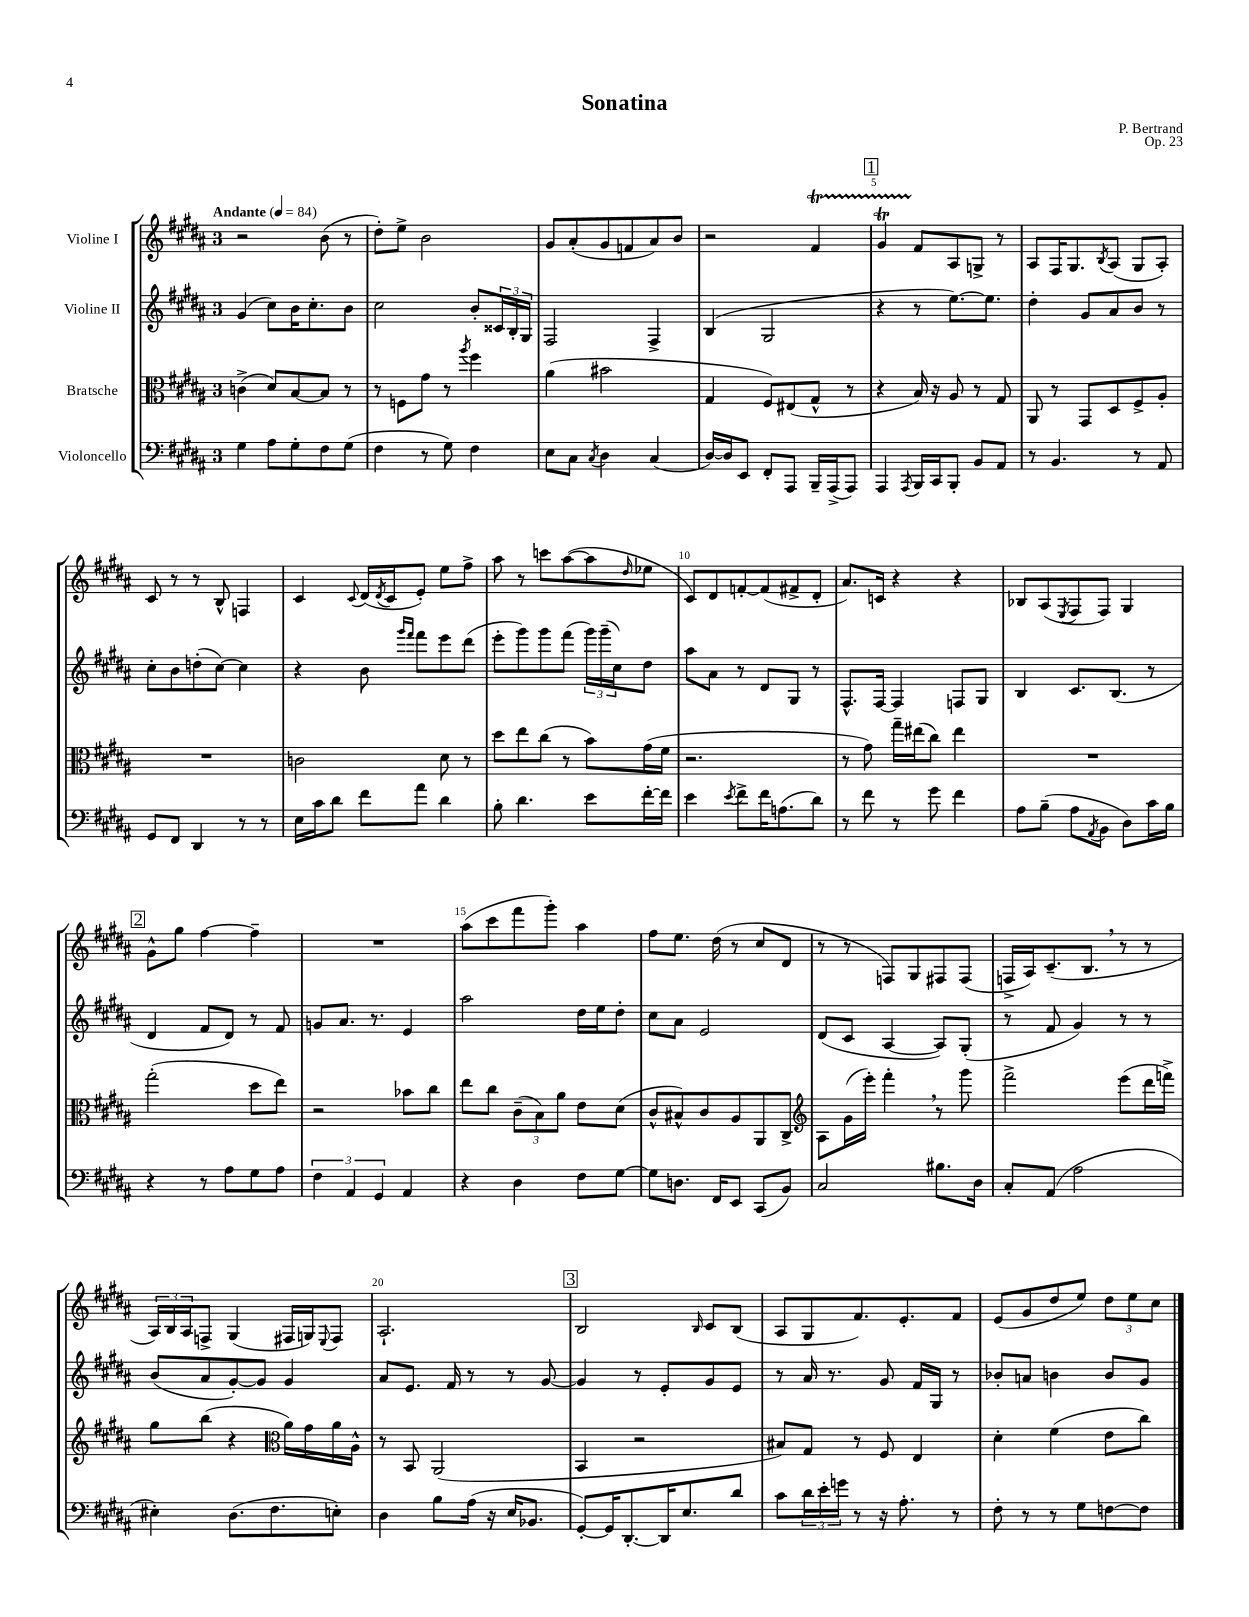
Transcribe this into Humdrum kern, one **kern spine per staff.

**kern	**kern	**kern	**kern
*part4	*part3	*part2	*part1
*staff4	*staff3	*staff2	*staff1
*I"Violoncello	*I"Bratsche	*I"Violine II	*I"Violine I
*clefF4	*clefC3	*clefG2	*clefG2
*k[f#c#g#d#a#]	*k[f#c#g#d#a#]	*k[f#c#g#d#a#]	*k[f#c#g#d#a#]
*M3/4	*M3/4	*M3/4	*M3/4
*MM84	*MM84	*MM84	*MM84
=1	=1	=1	=1
!	!	!	!LO:TX:a:B:t=Andante
4G#\	(4cn^\	(4g#/	2r
8A#\L	8d#/L)	8cc#\L)	.
8G#'\	[8B/	16b\K	.
.	.	8.cc#'\	.
8F#\	8B/J]	.	(8b\
(8G#\J	8r	8b\J	8r
=2	=2	=2	=2
4F#\	8r	2cc#\	8dd#'\L)
.	8Fn\L	.	8ee^\J
8r	8g#\J	.	2b\
8G#\)	8r	.	.
.	8qaa#/	.	.
4F#\	4ff#\	8b'/L	.
.	.	24c##X/L	.
.	.	24B'/	.
.	.	24G#/JJ	.
=3	=3	=3	=3
8E\L	(4a#\	2F#/	8g#/L
8C#\J	.	.	(8a#'/
8qC#/	.	.	.
4D#\	2b#X\	.	8g#/
.	.	.	8fn/
(4C#/	.	4F#^/	8a#/)
.	.	.	8b/J
=4	=4	=4	=4
[16D#/LL)	4G#/	(4B/	2r
16D#/J]	.	.	.
8EE/J	.	.	.
8FF#'/L	8F#/L)	2G#/	.
8AAA#/J	(8E#X/	.	.
16BBB~/LL	8G#^^/J	.	4f#T/
(16AAA#^/J	.	.	.
8AAA#/J)	8r	.	.
!!LO:REH:place=s1:t=1
=5	=5	=5	=5
4AAA#/	4r	4r	4g#TTTT/
8qAAA#/	.	.	.
16BBB/LL	16B/)	8r	8f#/L
16CC#/J	16r	.	.
8BBB'/J	8A#/	[8.ee\L)	8A#/
8BB/L	8r	.	8Gn^/J
.	.	8.ee\J]	.
8AA#/J	8G#/	.	8r
=6	=6	=6	=6
8r	8AA#/	4dd#'\	8A#/L
4.BB/	8r	.	16F#/K
.	.	.	8.G#/
.	8GG#/L	8g#/L	.
.	.	.	8qB/
.	8D#/	8a#/	(8A#/J
8r	8F#^/	8b/J	8G#/L
8AA#/	8A#'/J	8r	8A#'/J)
!!LO:LB:g=z
=7	=7	=7	=7
8GG#/L	2.r	8cc#'\L	8c#/
8FF#/J	.	8b\	8r
4DD#/	.	(8ddn'\	8r
.	.	[8cc#\J)	8B^^/
8r	.	4cc#\]	4Fn/
8r	.	.	.
=8	=8	=8	=8
16E\LL	2cn\	4r	4c#/
16c#\J	.	.	.
8d#\J	.	.	.
.	.	.	8qqc#/
8f#\L	.	8b\	(16d#/LL
.	.	.	8qd#/
.	.	.	16c#/J
.	.	16qqggg#/LL	.
.	.	16qqfff#/JJ	.
8a#\J	.	8fff#\L	8e'/J)
4d#\	8d#\	8eee\	8ee\L
.	8r	(8ddd#\J	8ff#^\J
=9	=9	=9	=9
8B'\	8dd#\L	8eee'\L	8aa#\
4.d#\	8ee\	8ggg#\)	8r
.	(8cc#\J	8ggg#\	8cccn\L
.	8r	(8fff#\J	([8aa#\
8e\L	8b\L)	24ggg#\LL)	8aa#\]
.	.	(24ggg#~\	.
.	.	24cc#\J)	.
.	.	.	16qqdd#/
[16f#'\L	(16g#\L	8dd#\J	8ee-X\J
16f#\JJ]	16f#\JJ	.	.
=10	=10	=10	=10
4e\	2.r	8aa#\L	8c#/L)
.	.	8a#\J	8d#/
8qe/	.	.	.
8f#^\L	.	8r	[8fn'/
16f#\K	.	8d#/L	(8f/]
(8.An\	.	.	.
.	.	8G#/J	8f#X^/
8d#\J)	.	8r	8d#'/J
=11	=11	=11	=11
8r	8r	8.F#^^/L	8.a#/L)
8f#\	8g#\)	.	.
.	.	[16F#/Jk	16cn/Jk
8r	16gg#~\LL	4F#/]	4r
.	(16ee#X\J	.	.
8g#\	8cc#\J)	.	.
4f#\	4ee#\	8Fn/L	4r
.	.	8G#/J	.
=12	=12	=12	=12
8A#\L	2.r	4B/	8B-X/L
(8B~\J	.	.	(8A#/
.	.	.	8qE/
8A#\L	.	8.c#/L	8F#/
8qAA#/	.	.	.
8BB\J	.	.	8F#/J)
.	.	(8.B/J	.
8D#\L)	.	.	4G#/
16c#\L	.	8r	.
16B\JJ	.	.	.
!!LO:LB:g=z
!!LO:REH:place=s1:t=2
=13	=13	=13	=13
4r	(2gg#'\	4d#/	8g#^^\L
.	.	.	8gg#\J
8r	.	8f#/L	[4ff#\
8A#\L	.	8d#/J)	.
8G#\	8dd#\L	8r	4ff#~\]
8A#\J	8ee\J)	8f#/	.
=14	=14	=14	=14
6F#\	2r	8gn/L	2.r
.	.	8.a#/J	.
6AA#/	.	.	.
.	.	8.r	.
6GG#/	.	.	.
4AA#/	8b-X\L	4e/	.
.	8cc#\J	.	.
=15	=15	=15	=15
4r	8ee\L	2aa#\	(8aa#\L
.	8cc#\J	.	8ccc#\
4D#\	(12c#~\L	.	8fff#\
.	12B\)	.	.
.	.	.	8ggg#'\J)
.	12a#\J	.	.
8F#\L	8e\L	16dd#\LL	4aa#\
.	.	16ee\J	.
[8G#\J	(8d#\J	8dd#'\J	.
=16	=16	=16	=16
8G#\L]	8c#^^/L	8cc#\L	8ff#\L
8.Dn\J	8B#X^^/)	8a#\J	8.ee\J
.	8c#/	2e/	.
16FF#/KL	.	.	(16dd#\
8EE/J	8A#/	.	8r
(8CC#/L	8AA#/	.	8cc#/L
8BB/J)	8C#^/J	.	8d#/J
=17	=17	=17	=17
*	*clefG2	*	*
2C#/	8A#\L	(8d#/L	8r
.	(16g#\L	8c#/J	8r
.	16eee'\JJ)	.	.
.	4fff#',\	[4A#/	8Fn/L)
.	.	.	8G#/
8.B#X\L	8r	8A#/L])	8F#X/
.	8ggg#\	(8G#'/J	(8F#/J
16D#\Jk	.	.	.
=18	=18	=18	=18
8C#'/L	2fff#^\	8r	16Fn^/LL
.	.	.	16A#/J)
(8AA#/J	.	8f#/	(8.c#~/
2A#\	.	4g#/)	.
.	.	.	8.B,/J
.	(8eee\L	8r	8r
.	16ddd#\L	8r	8r
.	16fffn^\JJ)	.	.
!!LO:LB:g=z
=19	=19	=19	=19
4E#X'\)	8gg#\L	(8b/L	24A#/LL)
.	.	.	24B/
.	.	.	24A#/J
.	(8bb\J	8a#/	8Fn^/J
(8.D#\L	4r	[8g#'/)	(4G#/
.	.	8g#/J]	.
8.F#\	.	.	.
*	*clefC3	*	*
.	16a#\LL)	4g#/	16F#X/LL
.	16g#\	.	16Gn/J)
.	.	.	8qqE/
8En'\J)	16a#\	.	8F#/J
.	16A#^^\JJ	.	.
=20	=20	=20	=20
4D#\	8r	8a#/L	2.A#`/
.	8BB/	8.e/J	.
8B\L	(2AA#/	.	.
.	.	16f#/	.
(16A#\Jk	.	8r	.
16r	.	.	.
16E/KL	.	8r	.
8.BB-X/J	.	.	.
.	.	[8g#/	.
!!LO:REH:place=s1:t=3
=21	=21	=21	=21
[8GG#'/L)	4BB/	4g#/]	2B/
16GG#/K]	.	.	.
[8.DD#'/	.	.	.
.	2r	8r	.
16DD#/K]	.	8e'/L	.
8.E/	.	.	.
.	.	.	16qqB/
.	.	8g#/	8c#/L
8d#/J	.	8e/J	(8B/J
=22	=22	=22	=22
8c#\L	8B#X/L)	8r	8A#/L
24d#\L	8G#/J	16a#/	8G#/
24e'\	.	.	.
.	.	8.r	.
24gn\JJ	.	.	.
8r	8r	.	8.f#/)
16r	8F#/	8g#/	.
8.A#'\	.	.	8.e'/
.	4E/	16f#/LL	.
.	.	16G#/JJ	.
8r	.	8r	8f#/J
=23	=23	=23	=23
8F#'\	4d#'\	8b-X'/L	(8e/L
8r	.	8an/J	8g#/
8r	(4f#\	4bn\	8dd#/
8G#\L	.	.	8ee/J)
[8Fn\	8e\L	8b/L	12dd#\L
.	.	.	12ee\
8F\J]	8cc#\J)	8g#/J	.
.	.	.	12cc#\J
==	==	==	==
*-	*-	*-	*-
